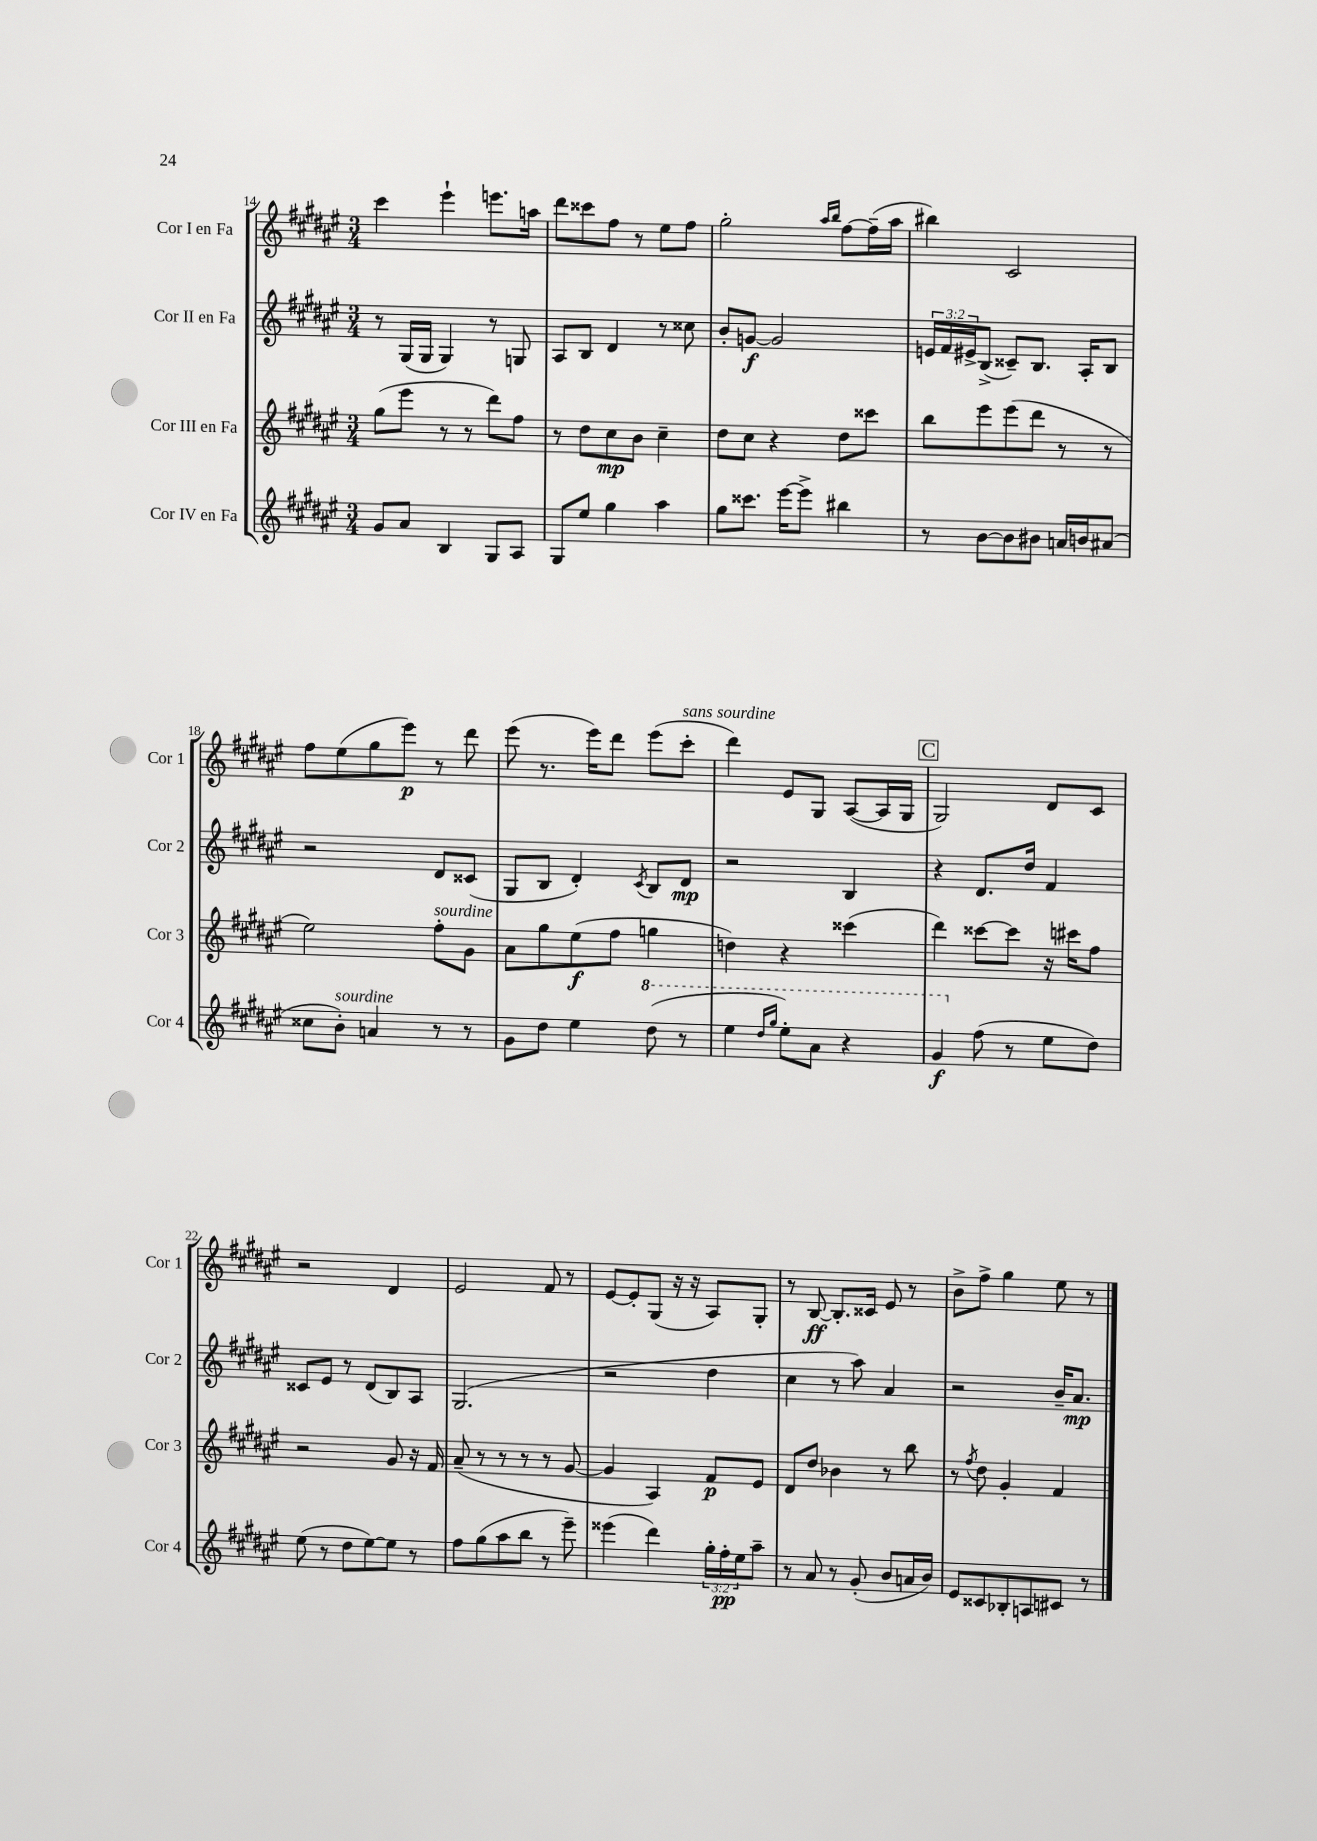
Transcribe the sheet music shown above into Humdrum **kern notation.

**kern	**kern	**kern	**kern
*staff4	*staff3	*staff2	*staff1
*clefG2	*clefG2	*clefG2	*clefG2
*k[f#c#g#d#a#e#]	*k[f#c#g#d#a#e#]	*k[f#c#g#d#a#e#]	*k[f#c#g#d#a#e#]
*M3/4	*M3/4	*M3/4	*M3/4
8g#	(8gg#	8r	4ccc#
8a#	8eee#	(16G#	.
.	.	16G#	.
4B	8r	4G#)	4eee#`
.	8r	.	.
8G#	8ddd#)	8r	8.eee
8A#	8ff#	8G	.
.	.	.	16aa
=	=	=	=
8G#	8r	8A#	8ddd#
8ee#	8dd#	8B	8ccc##
4gg#	8cc#	4d#	8ff#
.	8b	.	8r
4aa#	4cc#~	8r	8ee#
.	.	8cc##	8ff#
=	=	=	=
8gg#	8dd#	8b'	2gg#'
8.ccc##	8cc#	[8g	.
.	4r	2g]	.
[16eee#	.	.	.
8eee#^]	.	.	.
.	.	.	16qqaa#
.	.	.	16qqbb
4bb#	8dd#	.	[8ff#
.	8ccc##	.	(16ff#~]
.	.	.	16aa#
=	=	=	=
8r	8bb	24e	4bb#)
.	.	24f#	.
.	.	24e#^	.
[8b	8eee#	(8B^	.
8b]	(8eee#	8c##~)	2c#
8b#	8ddd#	8.B	.
16a	8r	.	.
16b	.	16A#'	.
(8a#	8r	8B	.
=	=	=	=
8cc##	2ee#)	2r	8ff#
8b')	.	.	(8ee#
4a	.	.	8gg#
.	.	.	8eee#)
8r	8ff#'	8d#	8r
8r	8g#	(8c##	8ddd#
=	=	=	=
8g#	8a#	8G#	(8eee#
8dd#	8gg#	8B	8.r
4ee#	(8ee#	4d#')	.
.	.	.	16eee#)
.	8ff#	.	8ddd#
.	.	8qc#	.
(8ddd#	4gg	8B	(8eee#
8r	.	8d#	8ccc#'
=	=	=	=
4eee#	4dd)	2r	4ddd#)
16qqddd#	.	.	.
16qqggg#	.	.	.
8eee#')	4r	.	8e#
8aa#	.	.	8G#
4r	(4ccc##	4B	([8A#
.	.	.	16A#]
.	.	.	16G#
=	=	=	=
4gg#	4ddd#)	4r	2G#)
(8ff#	[8ccc##	8.d#	.
8r	8ccc##]	.	.
.	.	16dd#	.
8ee#	16r	4f#	8d#
.	16ccc#	.	.
8dd#)	8ff#	.	8c#
=	=	=	=
(8ee#	2r	8c##	2r
8r	.	8e#	.
8dd#	.	8r	.
[8ee#)	.	(8d#	.
8ee#]	8g#	8B)	4d#
8r	16r	8A#	.
.	16f#	.	.
=	=	=	=
8ff#	(8a#~	(2.G#	2e#
(8gg#	8r	.	.
8aa#	8r	.	.
8bb	8r	.	.
8r	8r	.	8f#
8eee#~)	[8g#	.	8r
=	=	=	=
(4eee##	4g#]	2r	[8e#
.	.	.	8e#']
4ddd#)	4A#)	.	(8G#
.	.	.	16r
.	.	.	16r
24gg#'	8f#	4dd#	8A#)
24ff#'	.	.	.
24ee#	.	.	.
8aa#~	8e#	.	8G#'
=	=	=	=
8r	8d#	4cc#	8r
8a#	8dd#	.	[8B
8r	4b-	8r	8.B']
(8g#'	.	8aa#)	.
.	.	.	16c##
8b	8r	4a#	8e#
16a	8bb	.	8r
16b)	.	.	.
=	=	=	=
8e#	8r	2r	8b^
.	8qff#	.	.
8c##	8dd#	.	8ff#^
8B-'	4g#'	.	4gg#
8A	.	.	.
8c#	4f#	16b~	8ee#
.	.	8.a#	.
8r	.	.	8r
==	==	==	==
*-	*-	*-	*-
